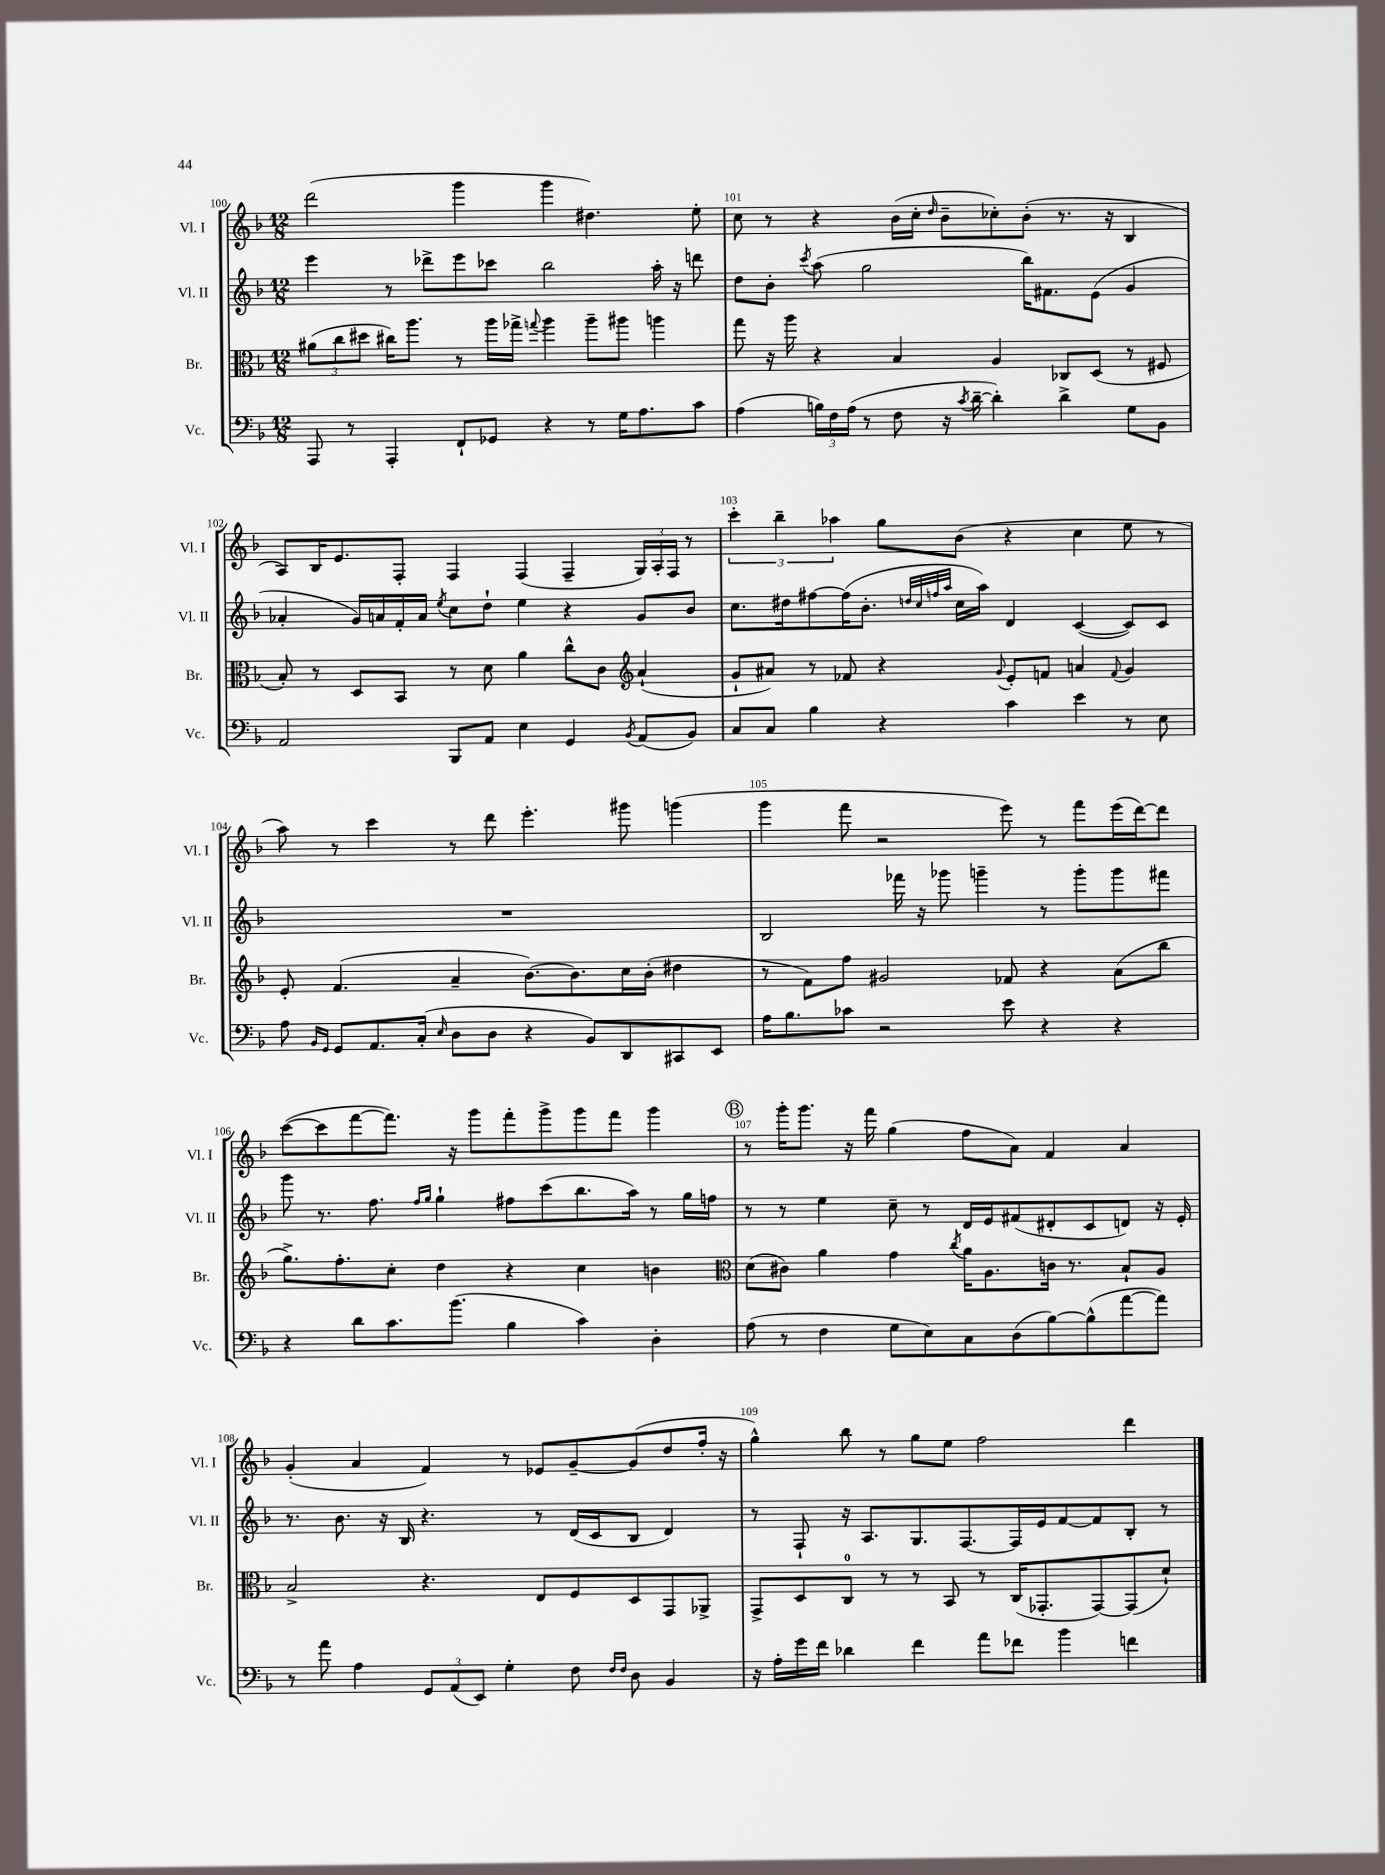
<<
\new StaffGroup <<
\new Staff = "s0" \with { instrumentName = "Vl. I" shortInstrumentName = "Vl. I" } {
    \clef treble \key f \major \numericTimeSignature \time 12/8
    \autoBeamOff d'''2( g'''4 g'''4 dis''4.) e''8-. |
    c''8 r8 r4 bes'16[( c''16]-. \grace { d''16 } bes'8[-- ces''8-.) bes'8]-.( r8. r16 bes4 |
    a8[) bes16 e'8. f8]-. f4 f4( f4-- \tuplet 3/2 { g16[) a16-. f16] } r8 |
    \tuplet 3/2 { c'''4-. bes''4-- aes''4 } g''8[ bes'8]( r4 c''4 e''8 r8 |
    a''8) r8 c'''4 r8 d'''8 e'''4.-. gis'''8 g'''4( |
    g'''4 f'''8 r2 e'''8) r8 f'''8[ e'''16( d'''16~) d'''8] |
    c'''8[~( c'''8 f'''8~ f'''8.]) r16 g'''8[ f'''8-. g'''8-> g'''8 f'''8] g'''4 |
    \mark \markup { \circle "B" } r8 g'''16[-. g'''8.] r16 f'''16 g''4( f''8[ a'8]) f'4 a'4 |
    g'4-.( a'4 f'4) r8 ees'8[ g'8~-- g'8( d''8 f''16]-. r16 |
    g''4-^) bes''8 r8 g''8[ e''8] f''2 d'''4 \bar "|." |
}
\new Staff = "s1" \with { instrumentName = "Vl. II" shortInstrumentName = "Vl. II" } {
    \clef treble \key f \major \numericTimeSignature \time 12/8
    \autoBeamOff e'''4 r8 des'''8[-> e'''8 ces'''8] bes''2 a''16-. r16 d'''8 |
    d''8[ bes'8]-. \acciaccatura { c'''8 } a''8( g''2 bes''16[) fis'8. e'8]( g'4 |
    aes'4-. g'16[) a'16 f'16-. a'16] \acciaccatura { e''8 } c''8[ d''8]-! e''4 r4 g'8[ bes'8] |
    c''8.[ dis''16 fis''8~ fis''16( bes'8.]-. \grace { d''32[ c''32 f''32 a''32] } c''16[ a''16]) d'4 c'4~( c'8[) c'8] |
    R1. |
    bes2 fes'''16 r16 ges'''8 g'''4-- r8 g'''8[-. g'''8 fis'''8] |
    g'''8 r8. f''8. \grace { f''16[ g''16] } g''4-! fis''8[ c'''8( bes''8. a''16]) r8 g''16[ f''16] |
    \mark \markup { \circle "B" } r8 r8 e''4 c''8-- r8 d'16[ e'16 fis'8( dis'8-. c'8 d'8]) r16 e'16-. |
    r8. bes'8. r16 bes16 r4. r8 d'16[( c'16 bes8] d'4) |
    r8 f8-! r16 a8.[ g8. f8.~ f16 e'16 f'8~ f'8 bes8]-. r8 \bar "|." |
}
\new Staff = "s2" \with { instrumentName = "Br." shortInstrumentName = "Br." } {
    \clef alto \key f \major \numericTimeSignature \time 12/8
    \autoBeamOff \tuplet 3/2 { ais'8[( c''8 dis''8] } cis''16[) a''8.] r8 a''16[ ges''16]-> \appoggiatura { g''8 } a''4 a''8[-- ais''8] a''4 |
    g''8 r16 a''16 r4 bes4 a4 ces8[ d8]( r8 fis8 |
    bes8-.) r8 d8[ bes,8] r8 d'8 a'4 c''8[-^ c'8] \clef treble a'4-!( |
    g'8[-! ais'8]) r8 fes'8 r4 \appoggiatura { g'8 } e'8[-. f'8] a'4 \appoggiatura { f'8 } g'4 |
    e'8-. f'4.( a'4-- bes'8.[~) bes'8. c''16 bes'16]-.( dis''4 |
    r8 f'8[) f''8] gis'2 fes'8 r4 a'8[( bes''8] |
    g''8.[->) f''8.-. c''8]-. d''4 r4 c''4 b'4 |
    \mark \markup { \circle "B" } \clef alto d'8[( cis'8]) a'4 g'4 \acciaccatura { c''8 } a'16[ a8. c'16] r8. bes8[-! a8] |
    bes2-> r4. e8[ f8 d8 g,8 aes,8]-> |
    g,8[-> d8 c8]-0 r8 r8 bes,8 r8 c16[( ges,8.-. ges,8~) ges,8( d'8]-!) \bar "|." |
}
\new Staff = "s3" \with { instrumentName = "Vc." shortInstrumentName = "Vc." } {
    \clef bass \key f \major \numericTimeSignature \time 12/8
    \autoBeamOff a,,8 r8 a,,4-. f,8[-! ges,8] r4 r8 g16[ a8. c'8] |
    a4( \tuplet 3/2 { b16[) f16 a16]( } r8 f8 r16 \acciaccatura { c'8 } d'16~-- d'4-.) d'4-> g8[ bes,8] |
    a,2 bes,,8[ a,8] e4 g,4 \acciaccatura { bes,8 } a,8[( bes,8]) |
    c8[ c8] bes4 r4 c'4 e'4 r8 e8 |
    a8 \grace { bes,16[ g,16] } g,8[ a,8. c16]-.( \grace { e16 } d8[ d8] r4 bes,8[) d,8 cis,8 e,8] |
    a16[ bes8. ces'8] r2 e'8 r4 r4 |
    r4 d'8[ c'8. bes'8.]( bes4 c'4) d4-. |
    \mark \markup { \circle "B" } a8( r8 f4 g8[ e8) c8 d8( bes8~) bes8-^( a'8~ a'8]) |
    r8 a'8 a4 \tuplet 3/2 { g,8[ a,8( e,8]) } g4-. f8 \grace { f16[ f16] } d8 bes,4 |
    r16 a16[-. g'16 f'16] des'4 f'4 a'8[ fes'8] bes'4 f'4 \bar "|." |
}
>>
>>
\layout { \context { \Score currentBarNumber = #100 \override BarNumber.break-visibility = ##(#f #t #t) barNumberVisibility = #all-bar-numbers-visible } }
